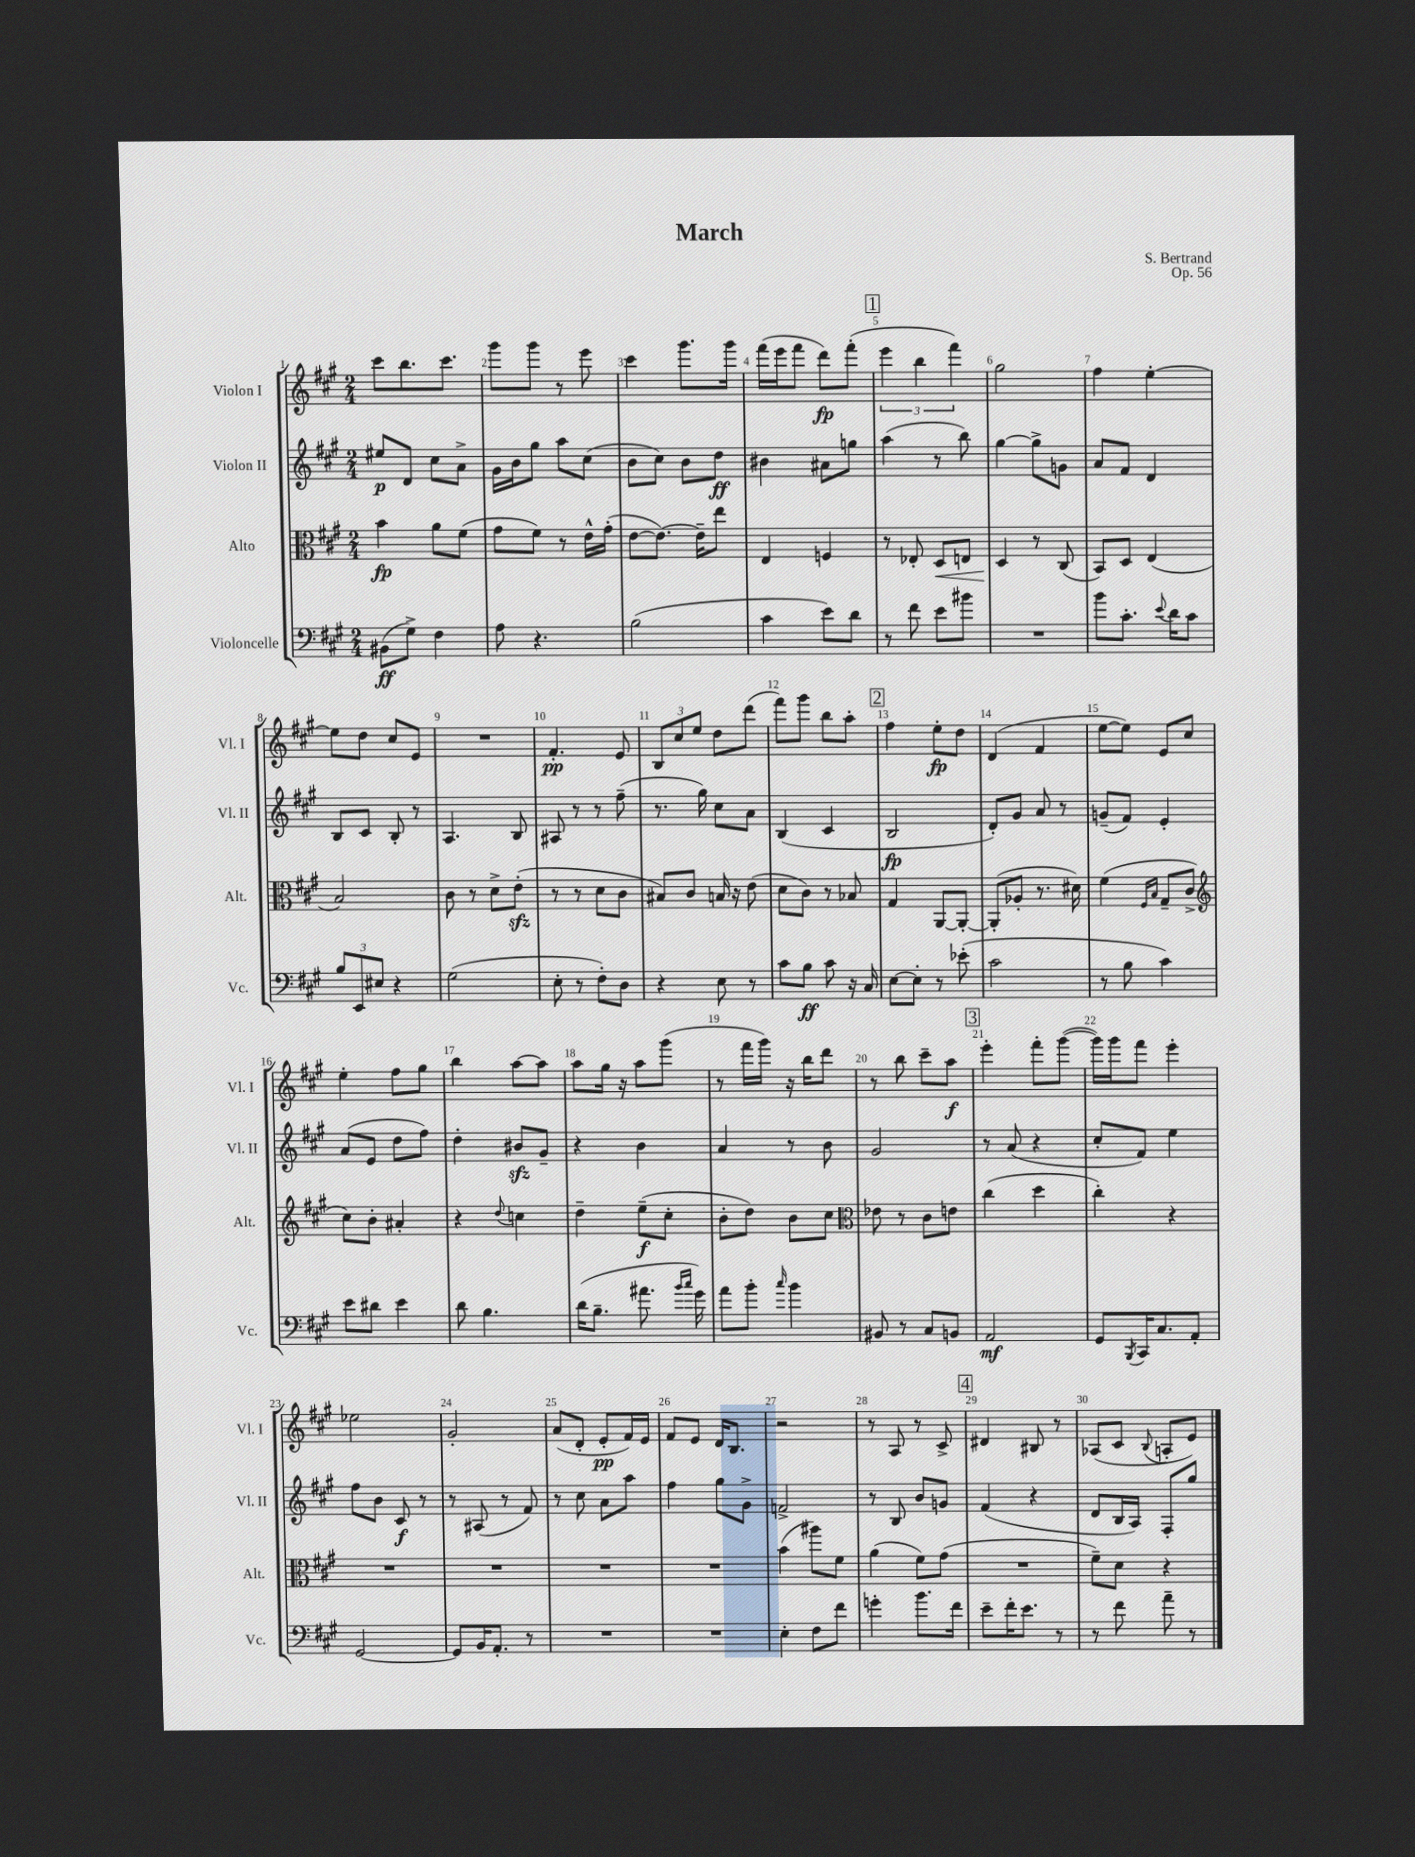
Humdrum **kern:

**kern	**kern	**kern	**kern
*staff4	*staff3	*staff2	*staff1
*clefF4	*clefC3	*clefG2	*clefG2
*k[f#c#g#]	*k[f#c#g#]	*k[f#c#g#]	*k[f#c#g#]
*M2/4	*M2/4	*M2/4	*M2/4
(8BB#\L	4b\	8ee#/L	8ccc#\L
8G#^\J)	.	8d/J	8.bb\
4F#\	8a\L	8cc#\L	.
.	.	.	8.ccc#\J
.	(8f#\J	8a^\J	.
=	=	=	=
8A\	8g#\L	16g#\LL	8ggg#\L
.	.	16b\J	.
4.r	8f#\J)	8gg#\J	8ggg#\J
.	8r	8aa\L	8r
.	16e^^\LL	(8cc#\J	8eee\
.	(16g#'\JJ	.	.
=	=	=	=
(2B\	[8e\L	8b\L	4ccc#\
.	8.e\_J)	8cc#\J)	.
.	.	8b\L	8.ggg#\L
.	16e~\]LK	.	.
.	8ee\J	8dd\J	.
.	.	.	16ggg#\Jk
=	=	=	=
4c#\	4E/	4b#\	(16fff#\LL
.	.	.	16eee\J
.	.	.	8fff#\J
8e\L)	4F/	8a#\L	8ddd\L)
8d\J	.	8gg\J	(8fff#'\J
=	=	=	=
8r	8r	(4aa\	6eee\
8f#\	8E-'/	.	.
.	.	.	6bb\
8e\L	8D/L	8r	.
.	.	.	6fff#\)
8b#\J	8E/J	8bb\)	.
=	=	=	=
2r	4D/	[4gg#\	2gg#\
.	8r	8gg#^\]L	.
.	(8C#/	8g\J	.
=	=	=	=
8b\L	8BB/L)	8a/L	4ff#\
8.c#'\J	8D/J	8f#/J	.
.	(4E/	4d/	[4ee'\
8qqe/	.	.	.
16d\LK	.	.	.
8c#\J	.	.	.
=	=	=	=
12B/L	2B/)	8B/L	8ee\]L
12EE/	.	.	.
.	.	8c#/J	8dd\J
12E#/J	.	.	.
4r	.	8B'/	8cc#/L
.	.	8r	8e/J
=	=	=	=
(2G#\	8c#\	4.A/	2r
.	8r	.	.
.	8d^\L	.	.
.	(8e'\J	8B/	.
=	=	=	=
8E'\	8r	8A#/	4.f#'/
8r	8r	8r	.
8F#'\L)	8d\L	8r	.
8D\J	8c#\J	(8ff#~\	8e/
=	=	=	=
4r	8B#/L)	8.r	12B/L
.	.	.	12cc#/
.	8c#/J	.	.
.	.	.	12ee/J
.	.	16gg#\)	.
8E\	16B/	8cc#\L	8dd\L
.	16r	.	.
8r	(8e\	8a\J	(8ddd\J
=	=	=	=
8c#\L	8d\L	(4B/	8fff#\L)
8B\J	8c#\J)	.	8ggg#\J
8c#\	8r	4c#/	8bb\L
16r	8B-/	.	8aa'\J
16C#/	.	.	.
=	=	=	=
[8E\L	4G#/	2B/	4ff#\
8E'\]J	.	.	.
8r	[8AA/L	.	8ee'\L
(8e-'\	8AA'/_J	.	8dd\J
=	=	=	=
2c#\	(8AA'/]L	8d'/L)	(4d/
.	8A-'/J	8g#/J	.
.	8.r	8a/	4f#/
.	.	8r	.
.	16d#\)	.	.
=	=	=	=
8r	(4f#\	(8g~/L	[8ee\L
8B\	.	8f#/J)	8ee\]J)
.	16qqF#/LL	.	.
.	16qqB/JJ	.	.
4c#\)	8G#~/L	4e'/	8e/L
.	8c#^/J	.	8cc#/J
=	=	=	=
*	*clefG2	*	*
8e\L	8cc#\L)	(8a/L	4ee'\
8d#\J	8b'\J	8e/J	.
4e\	4a#'/	8dd\L	8ff#\L
.	.	8ff#\J)	8gg#\J
=	=	=	=
8d\	4r	4dd'\	4bb\
4.B\	.	.	.
.	8qqdd/	.	.
.	4cc\	8b#/L	[8aa\L
.	.	8g#~/J	8aa\]J
=	=	=	=
(16d\LK	4dd~\	4r	8aa\L
8.B~\J	.	.	.
.	.	.	16gg#\Jk
.	.	.	16r
8.a#\	(8ee~\L	4b\	8aa\L
.	8cc#'\J	.	(8ggg#\J
16qqb/LL	.	.	.
16qqcc#/JJ	.	.	.
16g#\)	.	.	.
=	=	=	=
8a\L	8b'\L	4a/	8r
8b'\J	8dd\J)	.	16fff#\LL
.	.	.	16ggg#\JJ)
16qqcc#/	.	.	.
4b\	8b\L	8r	16r
.	.	.	16bb\LK
.	8cc#\J	8b\	8ddd\J
=	=	=	=
*	*clefC3	*	*
8BB#/	8e-\	2g#/	8r
8r	8r	.	8bb\
8C#/L	8c#\L	.	8ccc#~\L
8BB/J	8e\J	.	8aa\J
=	=	=	=
2AA/	(4cc#\	8r	4eee'\
.	.	(8a/	.
.	4dd\	4r	8fff#'\L
.	.	.	([8ggg#\J
=	=	=	=
8GG#/L	4cc#'\)	8cc#'/L	16ggg#\]LL)
.	.	.	16ggg#\J
8qBBB/	.	.	.
16CC#/K	.	8f#/J)	8fff#\J
8.C#/	.	.	.
.	4r	4ee\	4eee'\
8AA'/J	.	.	.
=	=	=	=
[2GG#/	2r	8ff#\L	2ee-\
.	.	8b\J	.
.	.	8c#/	.
.	.	8r	.
=	=	=	=
8GG#/]L	2r	8r	2g#'/
16BB/K	.	(8A#/	.
8.AA'/J	.	.	.
.	.	8r	.
8r	.	8f#/)	.
=	=	=	=
2r	2r	8r	(8a/L
.	.	8cc#\	8d'/J
.	.	8a\L	8e'/L
.	.	8aa\J	16f#/L)
.	.	.	16e/JJ
=	=	=	=
2r	2r	4ff#\	8f#/L
.	.	.	8e/J
.	.	8gg#\L	16d/LK
.	.	.	8.B/J
.	.	8g#^\J	.
=	=	=	=
4E'\	(4b\	2f^/	2r
8F#\L	8aa#\L)	.	.
8f#\J	8f#\J	.	.
=	=	=	=
4g'\	(4a\	8r	8r
.	.	8B/	8A/
8.b\L	8f#\L)	8b/L	8r
.	(8g#\J	8g/J	8c#^/
16f#\Jk	.	.	.
=	=	=	=
8e~\L	2r	(4f#/	4d#/
16f#'\K	.	.	.
8.e\J	.	.	.
.	.	4r	8B#/
8r	.	.	8r
=	=	=	=
8r	8f#~\L)	8d/L	(8A-/L
8f#\	8d\J	16B/L	8c#/J
.	.	16A/JJ)	.
.	.	.	8qqB/
8a~\	4r	8F#'/L	8A'/L
8r	.	8gg#/J	8e/J)
==	==	==	==
*-	*-	*-	*-
